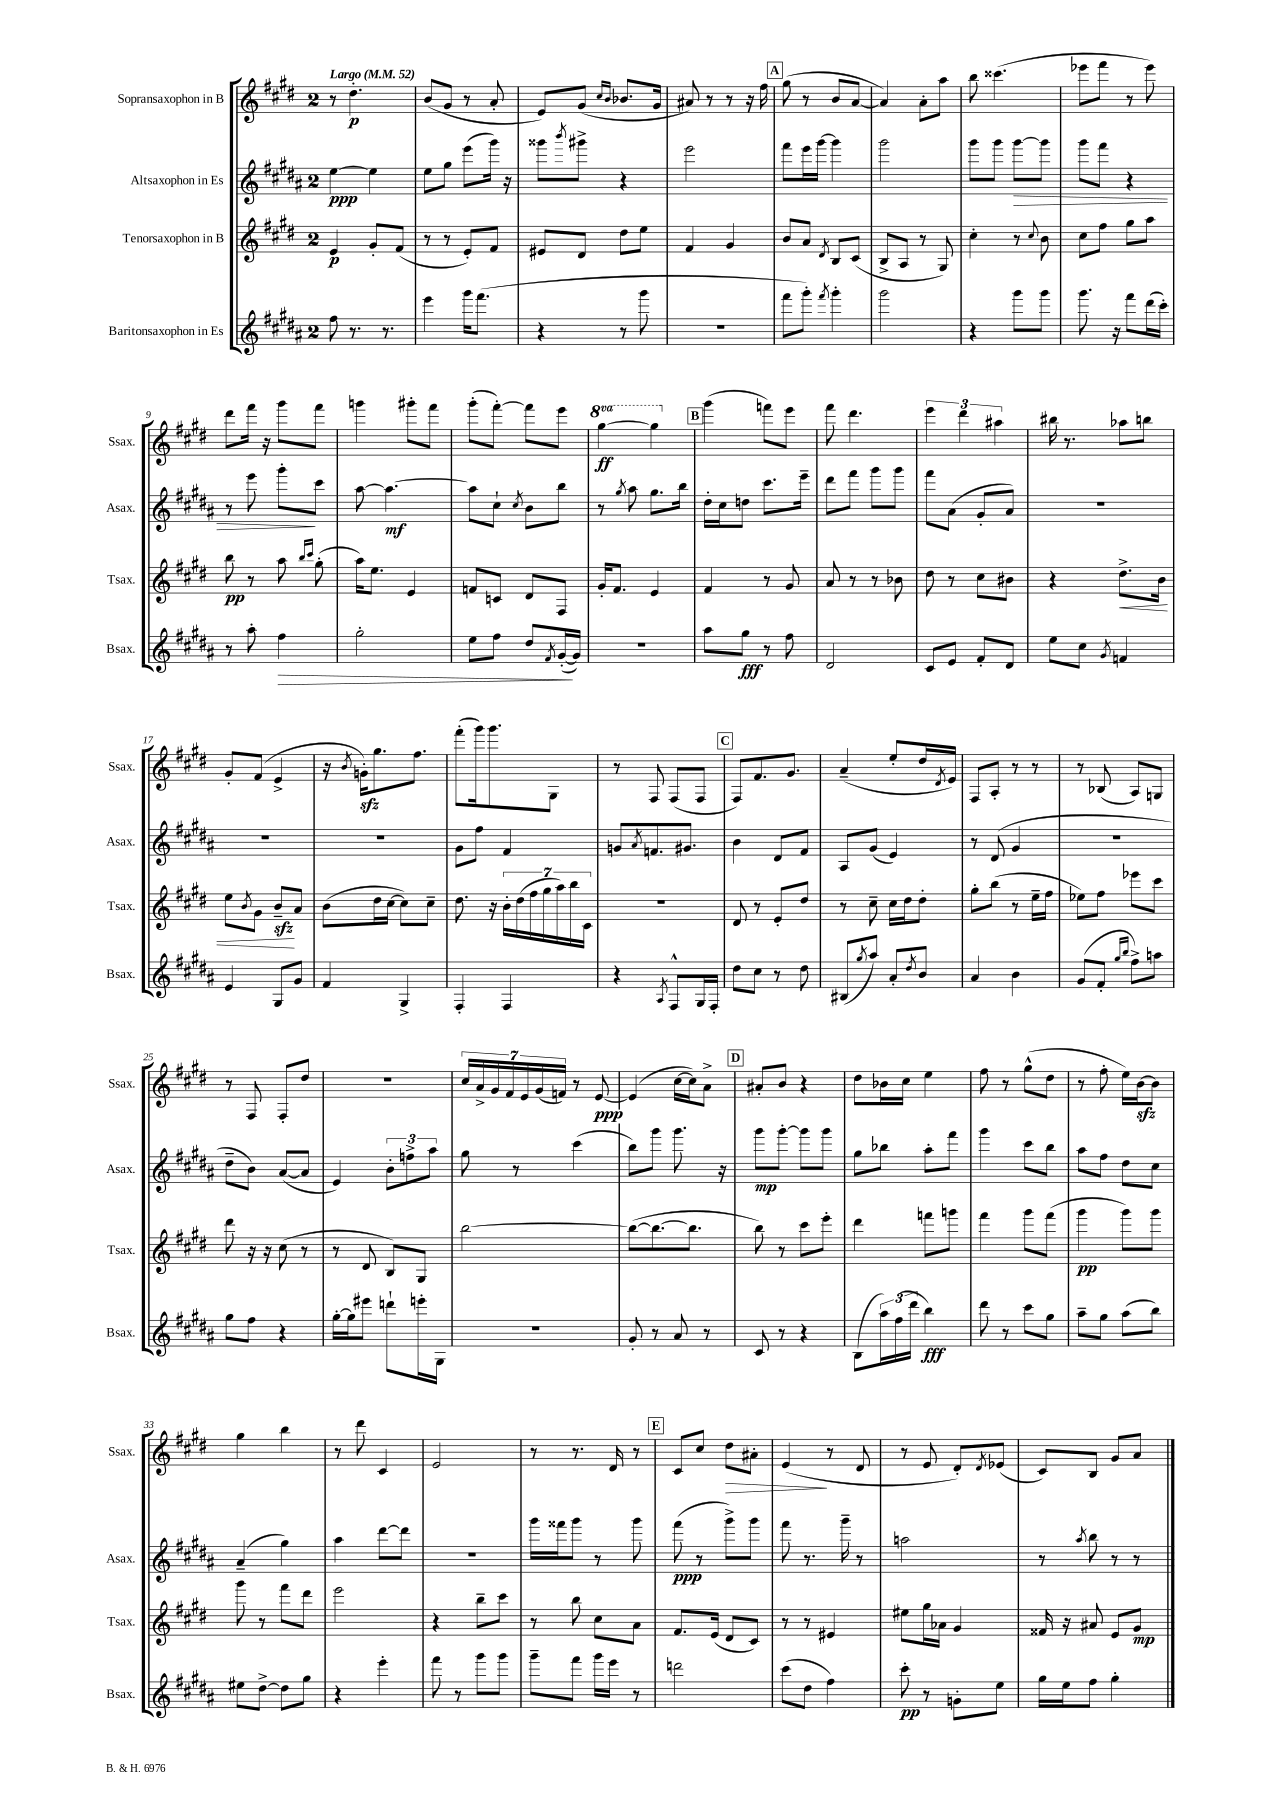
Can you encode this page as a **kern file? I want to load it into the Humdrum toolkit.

**kern	**dynam	**kern	**dynam	**kern	**dynam	**kern	**dynam
*part4	*part4	*part3	*part3	*part2	*part2	*part1	*part1
*staff4	*staff4	*staff3	*staff3	*staff2	*staff2	*staff1	*staff1
*I"Baritonsaxophon in Es	*	*I"Tenorsaxophon in B	*	*I"Altsaxophon in Es	*	*I"Sopransaxophon in B	*
*I'Bsax.	*	*I'Tsax.	*	*I'Asax.	*	*I'Ssax.	*
*clefG2	*	*clefG2	*	*clefG2	*	*clefG2	*
*k[f#c#g#d#a#]	*	*k[f#c#g#d#]	*	*k[f#c#g#d#a#]	*	*k[f#c#g#d#]	*
*M2/4	*	*M2/4	*	*M2/4	*	*M2/4	*
*MM52	*	*MM52	*	*MM52	*	*MM52	*
=1	=1	=1	=1	=1	=1	=1	=1
!	!	!	!	!	!	!LO:TX:a:B:t=Largo	!
8ff#\	.	4e/	p	[4ee\	ppp	8r	.
8.r	.	.	.	.	.	4.dd#'\	p
.	.	8g#'/L	.	4ee\]	.	.	.
8.r	.	.	.	.	.	.	.
.	.	(8f#/J	.	.	.	.	.
=2	=2	=2	=2	=2	=2	=2	=2
4eee\	.	8r	.	8ee\L	.	(8b/L	.
.	.	8r	.	8gg#\J	.	8g#/J	.
16ggg#\KL	.	8e'/L)	.	(8eee\L	.	8r	.
(8.fff#\J	.	.	.	.	.	.	.
.	.	8f#/J	.	16ggg#\Jk)	.	8a'/	.
.	.	.	.	16r	.	.	.
=3	=3	=3	=3	=3	=3	=3	=3
4r	.	8e#X/L	.	8ggg##X\L	.	8e/L)	.
.	.	.	.	8qbbb/	.	.	.
.	.	8d#/J	.	8ggg#X^\J	.	(8g#/J	.
.	.	.	.	.	.	16qqcc#/LL	.
.	.	.	.	.	.	16qqb/JJ	.
8r	.	8dd#\L	.	4r	.	8.b-X/L	.
8ggg#\	.	8ee\J	.	.	.	.	.
.	.	.	.	.	.	16g#/Jk	.
=4	=4	=4	=4	=4	=4	=4	=4
2r	.	4f#/	.	2eee\	.	8a#X/)	.
.	.	.	.	.	.	8r	.
.	.	4g#/	.	.	.	8r	.
.	.	.	.	.	.	16r	.
.	.	.	.	.	.	16ff#\	.
!!LO:REH:place=s1:t=A
=5	=5	=5	=5	=5	=5	=5	=5
8fff#\L	.	8b/L	.	8fff#\L	.	(8gg#\	.
8ggg#'\J)	.	8a/J	.	16eee\L	.	8r	.
.	.	.	.	[16ggg#\JJ	.	.	.
8qfff#/	.	8qd#/	.	.	.	.	.
4ggg#'\	.	8B/L	.	4ggg#\]	.	8b/L	.
.	.	(8c#/J	.	.	.	[8a/J	.
=6	=6	=6	=6	=6	=6	=6	=6
2ggg#\	.	8B^/L	.	2ggg#\	.	4a/])	.
.	.	8A/J	.	.	.	.	.
.	.	8r	.	.	.	8a'\L	.
.	.	8G#/)	.	.	.	8aa\J	.
=7	=7	=7	=7	=7	=7	=7	=7
4r	.	4cc#'\	.	8ggg#\L	.	8bb\	.
.	.	.	.	8ggg#\J	.	(4.ccc##X\	.
!	!	!	!	!	!LO:HP:b	!	!
8ggg#\L	.	8r	.	[8ggg#\L	>	.	.
.	.	8qqcc#/	.	.	.	.	.
8ggg#\J	.	8b\	.	8ggg#\J]	.	.	.
=8	=8	=8	=8	=8	=8	=8	=8
8.ggg#\	.	8cc#\L	.	8ggg#\L	.	8eee-X\L	.
.	.	8ff#\J	.	8fff#\J	.	8fff#\J	.
16r	.	.	.	.	.	.	.
8fff#\L	.	8gg#\L	.	4r	.	8r	.
(16ddd#\L	.	8aa\J	.	.	.	8eee-\)	.
16ccc#'\JJ)	.	.	.	.	.	.	.
!!LO:LB:g=z
=9	=9	=9	=9	=9	=9	=9	=9
8r	.	8bb\	pp	8r	.	8ddd#\L	.
8aa#'\	.	8r	.	8eee\	.	16fff#\Jk	.
.	.	.	.	.	.	16r	.
!	!LO:HP:b	!	!	!	!	!	!
4ff#\	>	8aa\	.	8ggg#'\L	.	8ggg#\L	.
.	.	16qqbb/LL	.	.	.	.	.
.	.	16qqccc#/JJ	.	.	.	.	.
.	.	(8gg#'\	.	8ccc#\J	]	8fff#\J	.
=10	=10	=10	=10	=10	=10	=10	=10
2gg#'\	.	16aa\KL)	.	[8aa#\	.	4gggn\	.
.	.	8.ee\J	.	.	.	.	.
.	.	.	.	4.aa#\_	mf	.	.
.	.	4e/	.	.	.	8ggg#X'\L	.
.	.	.	.	.	.	8fff#\J	.
=11	=11	=11	=11	=11	=11	=11	=11
8ee\L	.	8fn/L	.	8aa#\L]	.	(8ggg#'\L	.
8ff#\J	.	8cn/J	.	8cc#`\J	.	[8fff#'\J)	.
.	.	.	.	8qcc#/	.	.	.
8dd#/L	.	8d#/L	.	8b\L	.	8fff#\L]	.
8qf#/	.	.	.	.	.	.	.
([16g#'/L	.	8F#/J	.	8bb\J	.	8eee\J	.
16g#/JJ])	]	.	.	.	.	.	.
=12	=12	=12	=12	=12	=12	=12	=12
*	*	*	*	*	*	*8va	*
2r	.	16g#'/KL	.	8r	.	[4ggg#\	ff
.	.	8.f#/J	.	.	.	.	.
.	.	.	.	8qgg#/	.	.	.
.	.	.	.	8aa#\	.	.	.
.	.	4e/	.	8.gg#\L	.	4ggg#\]	.
.	.	.	.	16bb\Jk	.	.	.
!!LO:REH:place=s1:t=B
=13	=13	=13	=13	=13	=13	=13	=13
*	*	*	*	*	*	*X8va	*
8aa#\L	.	4f#/	.	16dd#'\LL	.	(4ggg#\	.
.	.	.	.	16cc#\J	.	.	.
8gg#\J	fff	.	.	8ddn\J	.	.	.
8r	.	8r	.	8.ccc#\L	.	8fffn\L)	.
8ff#\	.	8g#/	.	.	.	8eee\J	.
.	.	.	.	16eee~\Jk	.	.	.
=14	=14	=14	=14	=14	=14	=14	=14
2d#/	.	8a/	.	8ddd#\L	.	8fff#\	.
.	.	8r	.	8fff#\J	.	4.ddd#\	.
.	.	8r	.	8ggg#\L	.	.	.
.	.	8b-X\	.	8ggg#\J	.	.	.
=15	=15	=15	=15	=15	=15	=15	=15
8c#/L	.	8dd#\	.	8fff#\L	.	6eee\	.
8e/J	.	8r	.	(8a#\J	.	.	.
.	.	.	.	.	.	6ddd#\	.
8f#'/L	.	8cc#\L	.	8g#'/L	.	.	.
.	.	.	.	.	.	6aa#X\	.
8d#/J	.	8b#X\J	.	8a#/J)	.	.	.
=16	=16	=16	=16	=16	=16	=16	=16
8ee\L	.	4r	.	2r	.	16bb#X\	.
.	.	.	.	.	.	8.r	.
8cc#\J	.	.	.	.	.	.	.
8qg#/	.	.	.	.	.	.	.
!	!	!	!LO:HP:b	!	!	!	!
4fn/	.	8.dd#^\L	<	.	.	8aa-X\L	.
.	.	.	.	.	.	8bbn\J	.
.	.	16b\Jk	.	.	.	.	.
!!LO:LB:g=z
=17	=17	=17	=17	=17	=17	=17	=17
4e/	.	8ee\L	.	2r	.	8g#'/L	.
.	.	8qb/	.	.	.	.	.
.	.	8g#\J	.	.	.	(8f#/J	.
8G#/L	.	8bzz~/L	.	.	.	4e^/	.
8g#/J	.	8a/J	[	.	.	.	.
=18	=18	=18	=18	=18	=18	=18	=18
4f#/	.	(8b\L	.	2r	.	16r	.
.	.	.	.	.	.	8qb/	.
.	.	.	.	.	.	16gnzz'\KL)	.
.	.	16dd#\L	.	.	.	8.gg#\	.
.	.	[16cc#\JJ	.	.	.	.	.
4G#^/	.	8cc#\L])	.	.	.	.	.
.	.	.	.	.	.	8.ff#\J	.
.	.	8cc#~\J	.	.	.	.	.
=19	=19	=19	=19	=19	=19	=19	=19
4F#'/	.	8.dd#\	.	8g#\L	.	(8fff#'\L	.
.	.	.	.	8ff#\J	.	16ggg#\k)	.
.	.	16r	.	.	.	8.ggg#\	.
4F#/	.	28b'\LL	.	4f#/	.	.	.
.	.	(28dd#\	.	.	.	.	.
.	.	28ff#\	.	.	.	.	.
.	.	28gg#\	.	.	.	.	.
.	.	.	.	.	.	8G#\J	.
.	.	28aa\)	.	.	.	.	.
.	.	28bb\	.	.	.	.	.
.	.	28c#\JJ	.	.	.	.	.
=20	=20	=20	=20	=20	=20	=20	=20
4r	.	2r	.	8gn/L	.	8r	.
.	.	.	.	8qa#/	.	.	.
.	.	.	.	8.fn/	.	8F#/	.
8qA#/	.	.	.	.	.	.	.
8F#^^/L	.	.	.	.	.	(8F#/L	.
.	.	.	.	8.g#X/J	.	.	.
16G#/L	.	.	.	.	.	8F#/J	.
16F#'/JJ	.	.	.	.	.	.	.
!!LO:REH:place=s1:t=C
=21	=21	=21	=21	=21	=21	=21	=21
8dd#\L	.	8d#/	.	4b\	.	8F#/L)	.
8cc#\J	.	8r	.	.	.	8.f#/	.
8r	.	8e'/L	.	8d#/L	.	.	.
.	.	.	.	.	.	8.g#/J	.
8dd#\	.	8dd#/J	.	8f#/J	.	.	.
=22	=22	=22	=22	=22	=22	=22	=22
(8B#X/L	.	8r	.	8A#/L	.	(4a~/	.
8qgg#/	.	.	.	.	.	.	.
8aa#/J)	.	8cc#~\	.	(8g#/J	.	.	.
8a#'/L	.	16cc#\LL	.	4e/)	.	8ee'/L	.
.	.	16dd#\J	.	.	.	.	.
8qdd#/	.	.	.	.	.	.	.
8b/J	.	8dd#'\J	.	.	.	16dd#/L	.
.	.	.	.	.	.	8qd#/	.
.	.	.	.	.	.	16e/JJ)	.
=23	=23	=23	=23	=23	=23	=23	=23
4a#/	.	8gg#'\L	.	8r	.	8F#/L	.
.	.	(8bb\J	.	(8d#/	.	8A'/J	.
4b\	.	8r	.	4g#/	.	8r	.
.	.	16ee~\LL	.	.	.	8r	.
.	.	16ff#\JJ	.	.	.	.	.
=24	=24	=24	=24	=24	=24	=24	=24
(8g#/L	.	8ee-X\L)	.	2r	.	8r	.
8f#'/J	.	8ff#\J	.	.	.	(8B-X/	.
16qqgg#/LL	.	.	.	.	.	.	.
16qqbb/JJ	.	.	.	.	.	.	.
8ff#^\L)	.	8eee-X\L	.	.	.	8A/L)	.
8aan\J	.	8ccc#\J	.	.	.	8Gn/J	.
!!LO:LB:g=z
=25	=25	=25	=25	=25	=25	=25	=25
8gg#\L	.	8ddd#\	.	8dd#~\L	.	8r	.
8ff#\J	.	16r	.	8b\J)	.	8F#/	.
.	.	16r	.	.	.	.	.
4r	.	(8cc#\	.	([8a#/L	.	8F#'/L	.
.	.	8r	.	8a#/J]	.	8dd#/J	.
=26	=26	=26	=26	=26	=26	=26	=26
[16gg#'\LL	.	8r	.	4e/)	.	2r	.
16gg#\J]	.	.	.	.	.	.	.
8eee#X\J	.	8d#/	.	.	.	.	.
8dddn`\L	.	8B/L)	.	12b'\L	.	.	.
.	.	.	.	12ffn^\	.	.	.
16eeen'\L	.	8G#/J	.	.	.	.	.
.	.	.	.	12aa#\J	.	.	.
16G#\JJ	.	.	.	.	.	.	.
=27	=27	=27	=27	=27	=27	=27	=27
2r	.	[2bb\	.	8gg#\	.	28cc#/LL	.
.	.	.	.	.	.	28a^/	.
.	.	.	.	.	.	28g#/	.
.	.	.	.	.	.	28f#/	.
.	.	.	.	8r	.	.	.
.	.	.	.	.	.	28e/	.
.	.	.	.	.	.	(28g#/	.
.	.	.	.	.	.	28fn/JJ)	.
.	.	.	.	(4ccc#\	.	8r	.
.	.	.	.	.	.	[8e/	ppp
=28	=28	=28	=28	=28	=28	=28	=28
8g#'/	.	(8bb\L_	.	8bb\L)	.	(4e/]	.
8r	.	8.bb\_	.	8ggg#\J	.	.	.
8a#/	.	.	.	8.ggg#\	.	[16cc#\LL	.
.	.	8.bb\J]	.	.	.	16cc#\J])	.
8r	.	.	.	.	.	8a^\J	.
.	.	.	.	16r	.	.	.
!!LO:REH:place=s1:t=D
=29	=29	=29	=29	=29	=29	=29	=29
8c#/	.	8bb\)	.	8ggg#\L	mp	8a#X'/L	.
8r	.	8r	.	[8ggg#'\J	.	8b/J	.
4r	.	8ccc#\L	.	8ggg#\L]	.	4r	.
.	.	8eee'\J	.	8ggg#\J	.	.	.
=30	=30	=30	=30	=30	=30	=30	=30
(8B\L	.	4ddd#\	.	8gg#\L	.	8dd#\L	.
24aa#\L)	.	.	.	8bb-X\J	.	16b-X\L	.
(24ff#\	.	.	.	.	.	.	.
.	.	.	.	.	.	16cc#\JJ	.
24ddd#\JJ	.	.	.	.	.	.	.
4bb\)	fff	8fffn\L	.	8aa#'\L	.	4ee\	.
.	.	8gggn\J	.	8fff#\J	.	.	.
=31	=31	=31	=31	=31	=31	=31	=31
8ddd#\	.	4fff#\	.	4ggg#\	.	8ff#\	.
8r	.	.	.	.	.	8r	.
8ccc#\L	.	8ggg#\L	.	8ccc#\L	.	(8gg#^^\L	.
8gg#\J	.	(8fff#\J	.	8bb\J	.	8dd#\J	.
=32	=32	=32	=32	=32	=32	=32	=32
8aa#~\L	.	4ggg#\	pp	8aa#\L	.	8r	.
8gg#\J	.	.	.	8ff#\J	.	8ff#'\	.
(8aa#\L	.	8ggg#\L)	.	8dd#\L	.	16ee\LL)	.
.	.	.	.	.	.	[16bzz\J	.
8bb\J)	.	8ggg#\J	.	8cc#\J	.	8b\J]	.
!!LO:LB:g=z
=33	=33	=33	=33	=33	=33	=33	=33
8ee#X\L	.	8ggg#\	.	(4a#~/	.	4gg#\	.
[8dd#^\J	.	8r	.	.	.	.	.
8dd#\L]	.	8fff#\L	.	4gg#\)	.	4bb\	.
8gg#\J	.	8ddd#\J	.	.	.	.	.
=34	=34	=34	=34	=34	=34	=34	=34
4r	.	2eee\	.	4aa#\	.	8r	.
.	.	.	.	.	.	8ddd#\	.
4eee'\	.	.	.	[8ddd#\L	.	4c#/	.
.	.	.	.	8ddd#\J]	.	.	.
=35	=35	=35	=35	=35	=35	=35	=35
8fff#\	.	4r	.	2r	.	2e/	.
8r	.	.	.	.	.	.	.
8ggg#\L	.	8bb~\L	.	.	.	.	.
8ggg#\J	.	8ccc#\J	.	.	.	.	.
=36	=36	=36	=36	=36	=36	=36	=36
8ggg#~\L	.	8r	.	16ggg#\LL	.	8r	.
.	.	.	.	16fff##X\J	.	.	.
8fff#\J	.	8bb\	.	8ggg#\J	.	8.r	.
16ggg#\LL	.	8cc#\L	.	8r	.	.	.
16eee\JJ	.	.	.	.	.	16d#/	.
8r	.	8a\J	.	8ggg#\	.	8r	.
!!LO:REH:place=s1:t=E
=37	=37	=37	=37	=37	=37	=37	=37
2dddn\	.	8.f#/L	.	(8fff#\	ppp	8c#/L	.
.	.	.	.	8r	.	8cc#/J	.
.	.	(16e/Jk	.	.	.	.	.
!	!	!	!	!	!	!	!LO:HP:b
.	.	8d#/L	.	8ggg#^\L)	.	8dd#\L	>
.	.	8c#/J)	.	8ggg#\J	.	8a#X'\J	.
=38	=38	=38	=38	=38	=38	=38	=38
(8ccc#\L	.	8r	.	8fff#\	.	(4e/	.
8dd#\J	.	8r	.	8.r	.	.	.
4ff#\)	.	4e#X/	.	.	.	8r	]
.	.	.	.	16ggg#~\	.	.	.
.	.	.	.	8r	.	8d#/	.
=39	=39	=39	=39	=39	=39	=39	=39
8ccc#'\	pp	8ee#X\L	.	2aan\	.	8r	.
8r	.	16gg#\L	.	.	.	8e/	.
.	.	16a-X\JJ	.	.	.	.	.
8gn'\L	.	4g#/	.	.	.	8d#'/L)	.
.	.	.	.	.	.	8qd#/	.
8ee\J	.	.	.	.	.	(8e-X/J	.
=40	=40	=40	=40	=40	=40	=40	=40
16gg#\LL	.	16f##X/	.	8r	.	8c#/L)	.
16ee\J	.	16r	.	.	.	.	.
.	.	.	.	8qaa#/	.	.	.
8ff#\J	.	8a#X/	.	8bb\	.	8B/J	.
4gg#'\	.	8e/L	.	8r	.	8g#/L	.
.	.	8g#/J	mp	8r	.	8a/J	.
==	==	==	==	==	==	==	==
*-	*-	*-	*-	*-	*-	*-	*-
